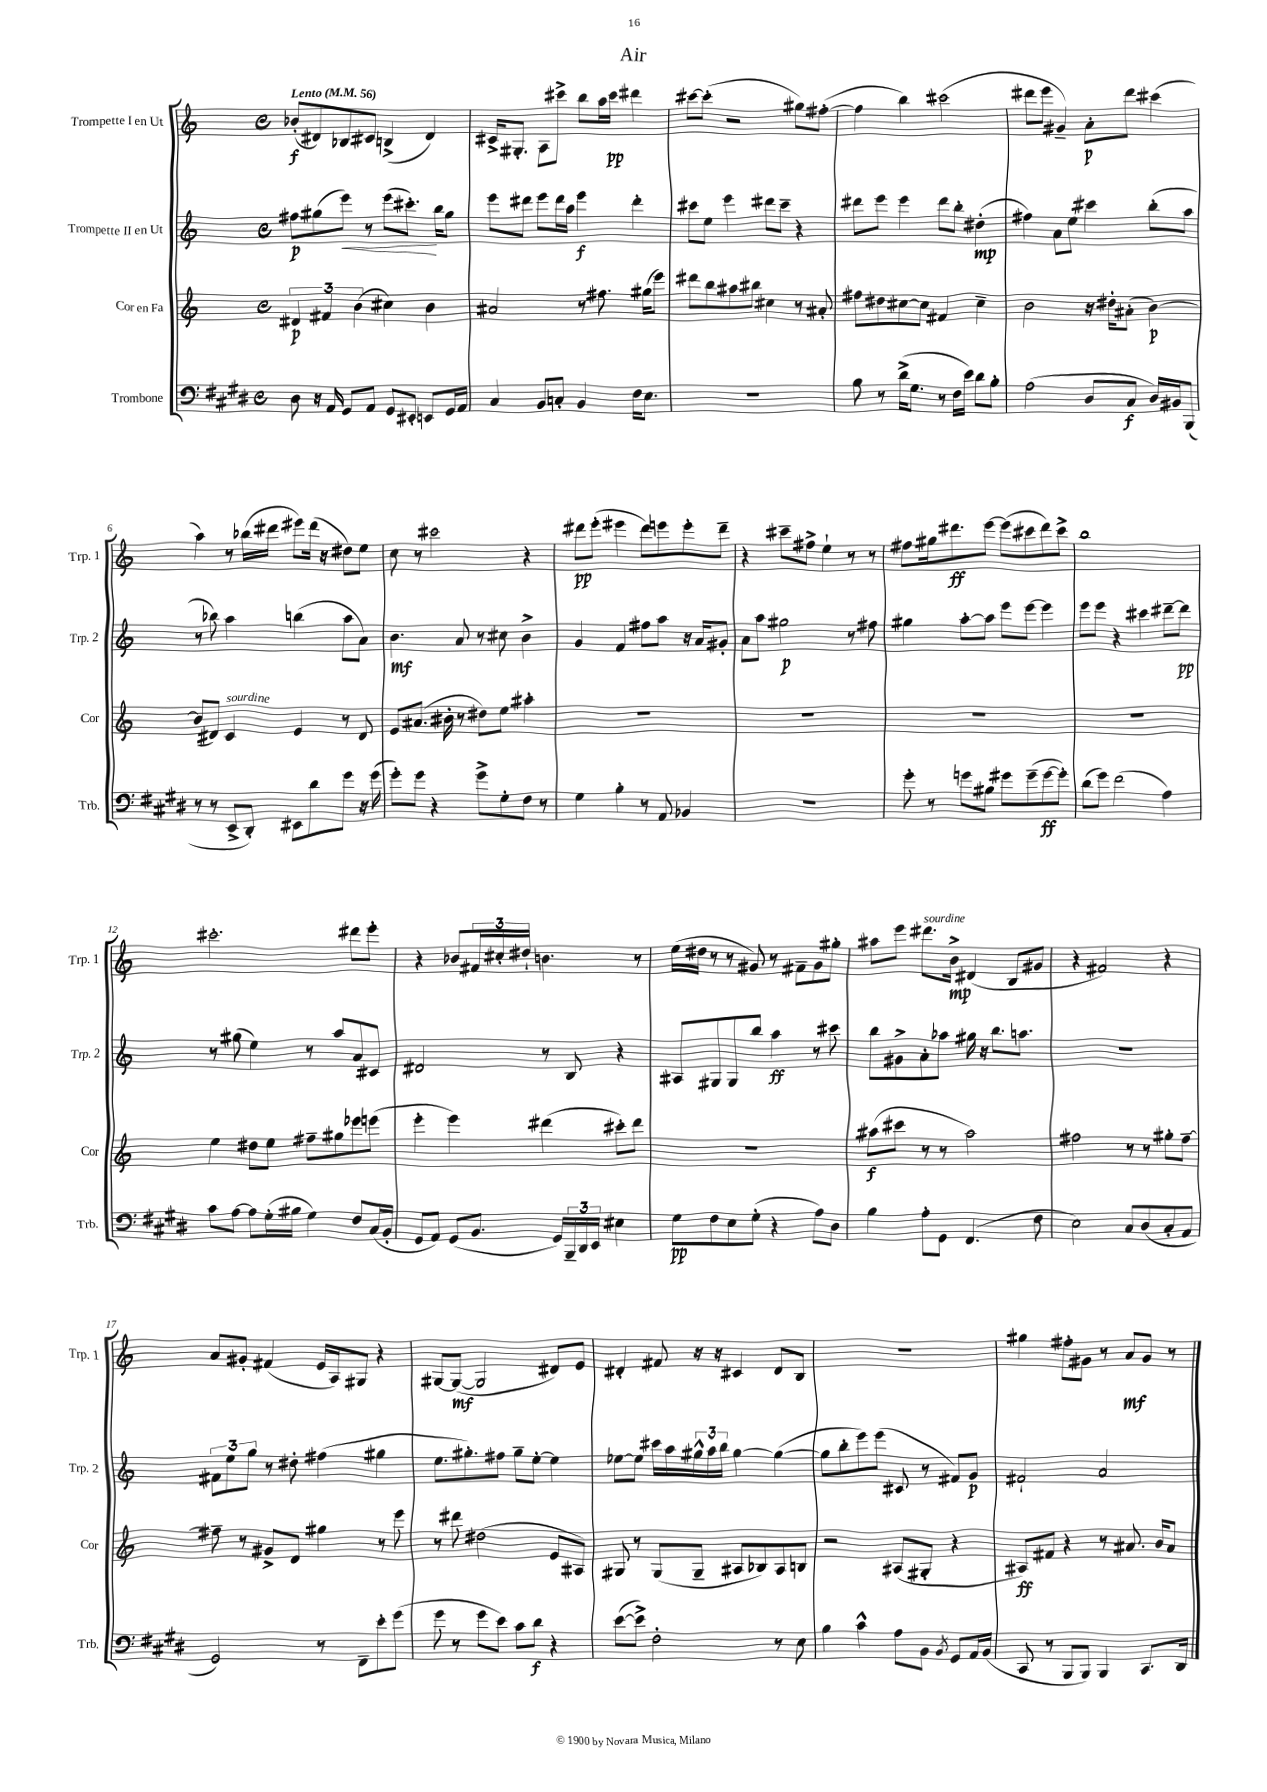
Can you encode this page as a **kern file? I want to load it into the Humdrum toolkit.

**kern	**kern	**kern	**kern
*staff4	*staff3	*staff2	*staff1
*clefF4	*clefG2	*clefG2	*clefG2
*k[f#c#g#d#]	*k[]	*k[]	*k[]
*M4/4	*M4/4	*M4/4	*M4/4
*met(c)	*met(c)	*met(c)	*met(c)
*MM56	*MM56	*MM56	*MM56
8D#	6d#	8ff#	(8b-'
16r	.	(8gg#	8d#)
.	6f#	.	.
16AA	.	.	.
8GG#	.	8eee)	8B-
.	(6b	.	.
8AA	.	8r	8c#
8GG#	4cc#)	(8eee	(4B^
8EE#'	.	8.ccc#')	.
8EE	4b	.	4d#)
.	.	16bb	.
16GG#	.	8gg#	.
16AA	.	.	.
=	=	=	=
4C#	2a#	8eee	16c#^
.	.	.	8.G#'
.	.	8ddd#	.
8BB	.	8eee	8A
8C'	.	16ddd#	8ccc#^
.	.	16aa	.
4BB	8r	4eee	8bb
.	8.ff#	.	16aa
.	.	.	16ccc#
16F#	.	4ddd#'	4ddd#
8.E	(16gg#	.	.
.	8eee)	.	.
=	=	=	=
1r	8ddd#	8ccc#	[8ccc#
.	8bb	8ee	(8ccc#']
.	8aa#	4eee	2r
.	8bb#	.	.
.	4cc#	8ddd#	.
.	.	8ccc#~	.
.	8r	4r	8gg#)
.	8a#'	.	([8ff#'
=	=	=	=
8B	8ff#	8ddd#	4ff#]
8r	8dd#	8eee	.
(16d#^	[8cc#	4eee	4bb)
8.G#	.	.	.
.	8cc#]	.	.
8r	4f#	8ddd#	(2ccc#
16F#	.	8bb'	.
16e)	.	.	.
8d#	4cc#~	(4dd#'	.
8B'	.	.	.
=	=	=	=
(2A	2b	4ff#)	8ddd#
.	.	.	8eee
.	.	8a	4g#~)
.	.	8ee	.
8D#	16r	4ccc#	8a'
.	16dd#'	.	.
8C#	(8a#'	.	8ddd#
16D#)	[4b)	(8bb'	(4ccc#
16BB#	.	.	.
(8BBB	.	8aa	.
=	=	=	=
8r	(8b]	8r	4aa)
8r	8d#)	8bb-)	.
8EE^	4c	4aa	8r
8DD#')	.	.	(16bb-
.	.	.	16ddd#
8EE#	4e	(4bb	8eee#)
8d#	.	.	(16ddd#
.	.	.	16r
8g#	8r	8aa	8dd#)
16r	8d#	8a)	8ee
(16g#	.	.	.
=	=	=	=
8g#')	8e	4.b	8cc
8g#	(8.a#	.	8r
4r	.	.	2ccc#
.	16b#'	.	.
.	8r	8a	.
8g#^	8dd#)	8r	.
8G#'	8ee	8cc#	.
8F#	4aa#'	4b^	4r
8r	.	.	.
=	=	=	=
4G#	1r	4g	8ddd#
.	.	.	(8eee'
4B'	.	4f	4eee#
8r	.	8ff#	8ddd#)
8AA	.	8aa	8eee
4BB-	.	16r	8eee'
.	.	16a	.
.	.	8g#'	8ddd#~
=	=	=	=
1r	1r	8a	4r
.	.	8aa	.
.	.	2gg#	8ccc#~
.	.	.	8ff#^
.	.	.	4ee`
.	.	8r	8r
.	.	8ff#	8r
=	=	=	=
8g#'	1r	4gg#	8ff#
8r	.	.	16gg#
.	.	.	8.ddd#
8g	.	[8aa'	.
8B#	.	8aa]	[8eee
8g#	.	8eee	(8eee]
(8g#~	.	[8eee	8ccc#
[8g#	.	4eee]	8ddd#)
8g#'])	.	.	8ccc#^
=	=	=	=
(8d#	1r	8eee	1bb
8g#)	.	8eee	.
(2f#	.	4r	.
.	.	4ccc#	.
4A)	.	[8ddd#~	.
.	.	8ddd#]	.
=	=	=	=
8c#	4ee	8r	2.ccc#'
[8A	.	(8gg#	.
8A]	8dd#	4ee)	.
(16G#'	8ee	.	.
16B#	.	.	.
4G#)	8ff#~	8r	.
.	8gg#	8aa	.
8F#	8eee-	8a	8ddd#
(16C#	(8eee	8c#	8eee'
16BB'	.	.	.
=	=	=	=
8GG#	4eee'	2d#	4r
8AA)	.	.	.
(8GG#	4eee)	.	8b-
8.BB	.	.	24f#
.	.	.	24cc#'
.	.	.	24dd#`
.	(4ddd#	8r	4.b
16GG#)	.	.	.
24BBB~	.	8B	.
24DD#	.	.	.
24EE	.	.	.
4E#	8ccc#')	4r	.
.	8ddd#	.	8r
=	=	=	=
8G#	1r	8A#	(16ee
.	.	.	16dd#
8F#	.	8G#	8r
8E	.	8G#	8r
(8G#'	.	8bb	8g#)
4r	.	4aa	8r
.	.	.	8f#~
8A)	.	8r	8g#
8D#	.	8ccc#	8gg#'
=	=	=	=
4B	(8aa#	8bb	8aa#
.	8ccc#	8g#^	8eee
8A'	8r	8a'	8.ddd#
8GG#	8r	8aa-	.
.	.	.	16b^
(4.FF#	2aa#)	16gg#	(4d#
.	.	16r	.
.	.	8.bb	.
.	.	.	8B
.	.	8.aa	.
8F#	.	.	8g#
=	=	=	=
2E)	2ff#	1r	4r
.	.	.	2f#)
8C#	8r	.	.
(8D#	8r	.	.
8C#'	8gg#'	.	4r
8AA	[8ff#~	.	.
=	=	=	=
2GG#)	8ff#~]	12f#	8a
.	.	12ee	.
.	8r	.	8g#'
.	.	12gg	.
.	8g#^	8r	(4f#
.	8d	8dd#'	.
8r	4gg#	(4ff#	16e
.	.	.	16A)
8FF#~	.	.	8G#
8e'	8r	4gg#	4r
(8g#	8eee	.	.
=	=	=	=
8g#	8r	8.ee	[8G#
8r	8ddd#	.	(8G#_
.	.	8.gg#')	.
8g#	(2dd#	.	2G#]
8e)	.	8ff#	.
8c#	.	8gg#~	.
8d#	.	[8ee'	.
4r	8e	4ee]	8d#)
.	8A#)	.	8e
=	=	=	=
([8e	8G#	[8ee-	4d#'
8e^])	8r	8ee-]	.
2F#'	(8G#	16ccc#	8f#
.	.	16aa	.
.	8G#~	24gg#^^	16r
.	.	24aa	.
.	.	.	16r
.	.	24bb	.
.	8A#	[4gg#	4c#
.	8B-)	.	.
8r	8A#	(4gg#_	8d#
8E	8B	.	8B
=	=	=	=
4B	2r	8gg#]	1r
.	.	8bb'	.
4c#^^	.	8eee)	.
.	.	(8eee	.
8A	(8A#	8c#	.
8BB	8G#'	8r	.
8qBB	.	.	.
8GG#	4r	8f#)	.
16AA	.	8g	.
(16BB	.	.	.
=	=	=	=
8CC#	8A#)	2f#`	4gg#
8r	8f#	.	.
8BBB	4r	.	8ff#'
8BBB)	.	.	8g#
4BBB	8r	2a	8r
.	8.a#	.	8a
8.CC#	.	.	8g#
.	16b	.	.
.	8a#	.	8r
16DD#	.	.	.
==	==	==	==
*-	*-	*-	*-
